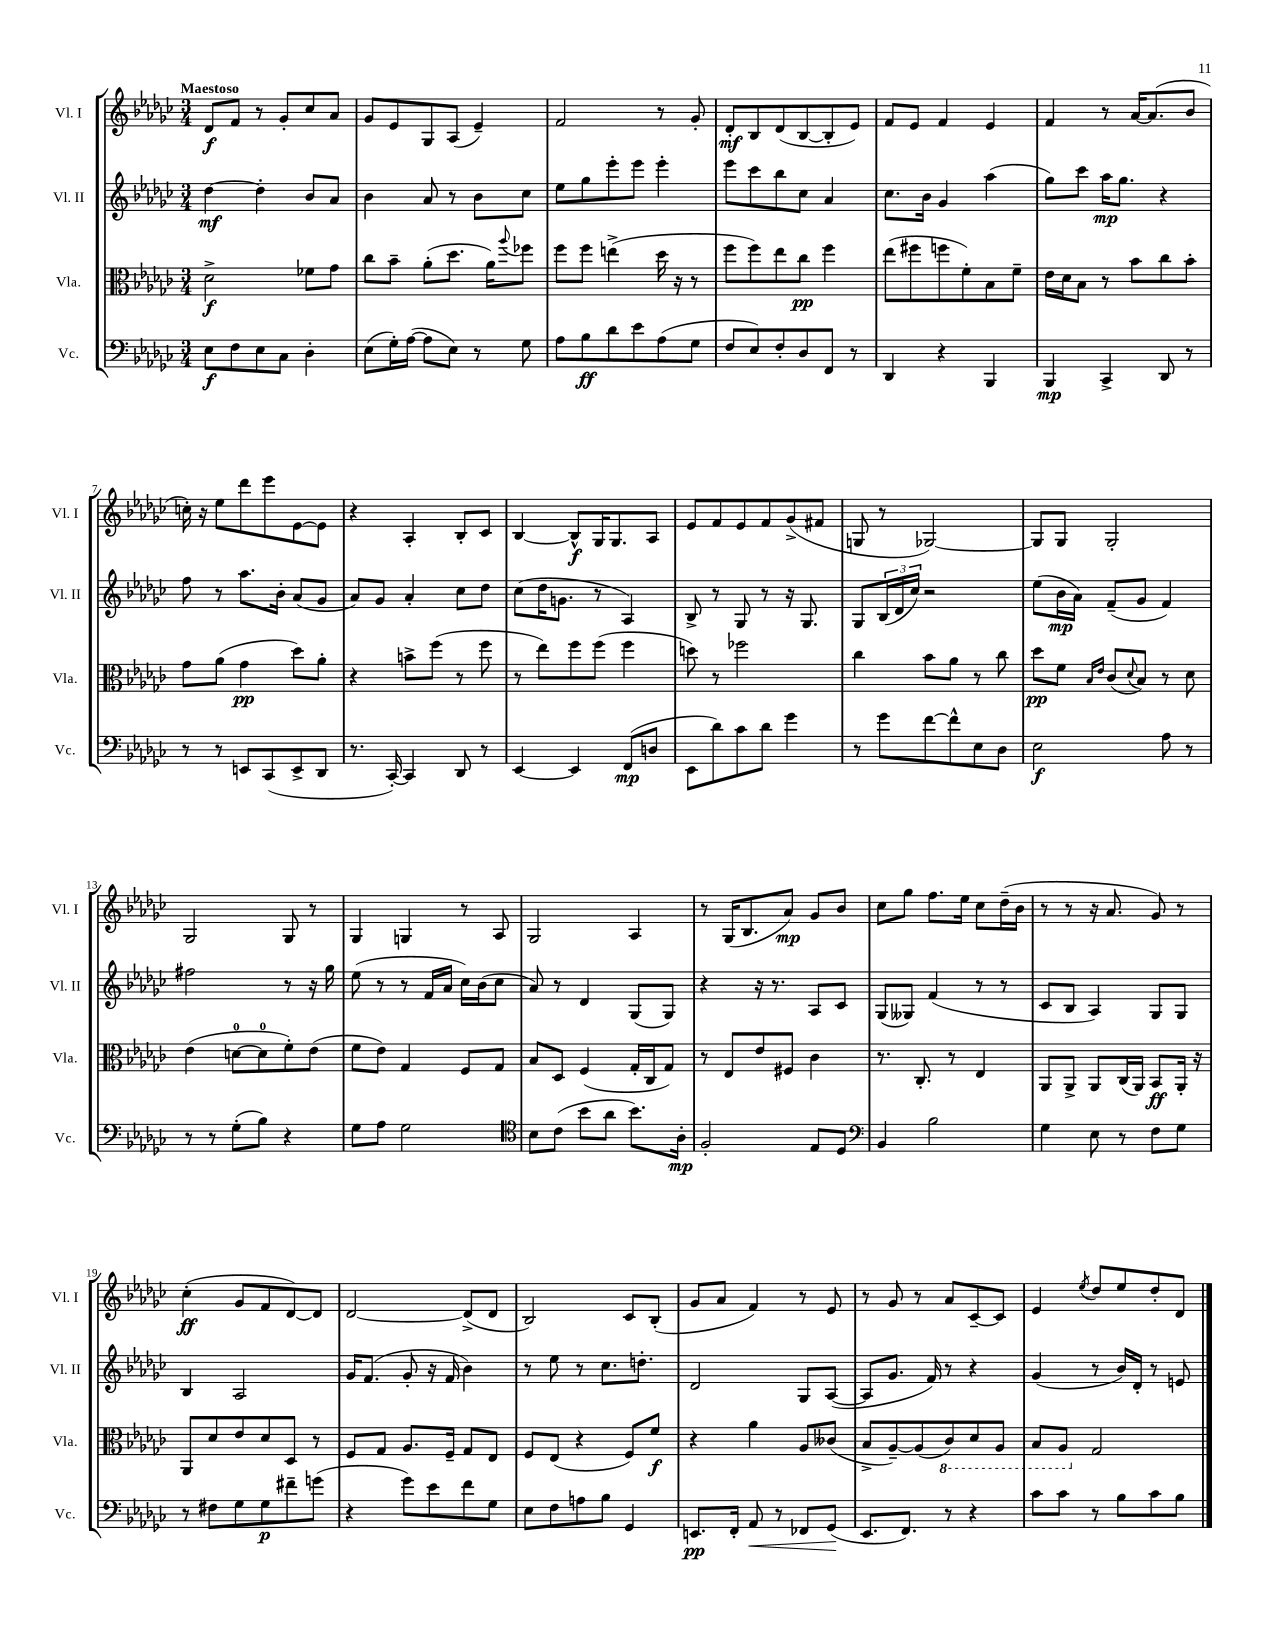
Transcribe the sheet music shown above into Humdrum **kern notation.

**kern	**kern	**kern	**kern
*staff4	*staff3	*staff2	*staff1
*clefF4	*clefC3	*clefG2	*clefG2
*k[b-e-a-d-g-c-]	*k[b-e-a-d-g-c-]	*k[b-e-a-d-g-c-]	*k[b-e-a-d-g-c-]
*M3/4	*M3/4	*M3/4	*M3/4
8E-	2d-^	[4dd-	8d-
8F	.	.	8f
8E-	.	4dd-']	8r
8C-	.	.	8g-'
4D-'	8f-	8b-	8cc-
.	8g-	8a-	8a-
=	=	=	=
(8E-	8cc-	4b-	8g-
16G-')	8b-~	.	8e-
([16A-	.	.	.
8A-]	(8a-'	8a-	8G-
8E-)	8.dd-	8r	(8A-
8r	.	8b-	4e-~)
.	16a-)	.	.
.	8qqaa-	.	.
8G-	8ff-	8cc-	.
=	=	=	=
8A-	8ff	8ee-	2f
8B-	8ff	8gg-	.
8d-	(4ee^	8eee-'	.
8e-	.	8eee-	.
(8A-	16dd-	4eee-'	8r
.	16r	.	.
8G-	8r	.	8g-'
=	=	=	=
8F	8ff	8eee-	8d-'
8E-)	8ff)	8ccc-	8B-
8F'	8ee-	8bb-	(8d-
8D-	8cc-	8cc-	[8B-
8FF	4ff	4a-	8B-']
8r	.	.	8e-)
=	=	=	=
4DD-	(8ee-	8.cc-	8f
.	8ff#	.	8e-
.	.	16b-	.
4r	8ff	4g-	4f
.	8f')	.	.
4BBB-	8B-	(4aa-	4e-
.	8f~	.	.
=	=	=	=
4BBB-	16e-	8gg-)	4f
.	16d-	.	.
.	8B-	8ccc-	.
4CC-^	8r	16aa-	8r
.	.	8.gg-	.
.	8b-	.	[16a-
.	.	.	(8.a-]
8DD-	8cc-	4r	.
8r	8b-'	.	8b-
=	=	=	=
8r	8g-	8ff	16cc')
.	.	.	16r
8r	(8a-	8r	8ee-
8EE	4g-	8.aa-	8ddd-
(8CC-	.	.	8eee-
.	.	16b-'	.
8EE^	8dd-)	(8a-	[8e-
8DD-	8a-'	8g-	8e-]
=	=	=	=
8.r	4r	8a-)	4r
.	.	8g-	.
[16CC-')	.	.	.
4CC-]	8b^	4a-'	4A-'
.	(8ff	.	.
8DD-	8r	8cc-	8B-'
8r	8ff	8dd-	8c-
=	=	=	=
[4EE-	8r	(8cc-	[4B-
.	8ee-)	16dd-	.
.	.	8.g	.
4EE-]	8ff	.	8B-^^]
.	(8ff	8r	16G-
.	.	.	8.G-
(8FF	4ff	4A-)	.
8D	.	.	8A-
=	=	=	=
8EE-	8dd)	8B-^	8e-
8d-)	8r	8r	8f
8c-	2ff-	8G-	8e-
8d-	.	8r	8f
4g-	.	16r	(8g-^
.	.	8.G-	.
.	.	.	8f#
=	=	=	=
8r	4cc-	8G-	8G
8g-	.	(24B-	8r
.	.	24d-	.
.	.	24cc-)	.
[8f	8b-	2r	[2G-)
8f^^]	8a-	.	.
8E-	8r	.	.
8D-	8cc-	.	.
=	=	=	=
2E-	8dd-	(8ee-	8G-]
.	8f	16b-	8G-
.	.	16a-)	.
.	16qqB-	.	.
.	16qqe-	.	.
.	(8c-	(8f~	2G-'
.	8qqd-	.	.
.	8B-)	8g-	.
8A-	8r	4f)	.
8r	8d-	.	.
=	=	=	=
8r	(4e-	2ff#	2G-
8r	.	.	.
(8G-'	[8d	.	.
8B-)	8d]	.	.
4r	8f')	8r	8G-
.	(8e-	16r	8r
.	.	16gg-	.
=	=	=	=
8G-	8f	(8ee-	4G-
8A-	8e-)	8r	.
2G-	4G-	8r	4G
.	.	16f	.
.	.	16a-	.
.	8F	16cc-)	8r
.	.	(16b-	.
.	8G-	8cc-	8A-
=	=	=	=
*clefC4	*	*	*
8B-	8B-	8a-)	2G-
(8c-	8D-	8r	.
8b-	(4F	4d-	.
8a-	.	.	.
8.b-)	16G-'	(8G-	4A-
.	16C-	.	.
.	8G-)	8G-)	.
16A-'	.	.	.
=	=	=	=
2F'	8r	4r	8r
.	8E-	.	(16G-
.	.	.	8.B-
.	8e-	16r	.
.	.	8.r	.
.	8F#	.	8a-)
8E-	4c-	8A-	8g-
8D-	.	8c-	8b-
=	=	=	=
*clefF4	*	*	*
4BB-	8.r	(8G-	8cc-
.	.	8G--)	8gg-
.	8.C-'	.	.
2B-	.	(4f	8.ff
.	8r	.	.
.	.	.	16ee-
.	4E-	8r	8cc-
.	.	8r	(16dd-~
.	.	.	16b-
=	=	=	=
4G-	8AA-	8c-	8r
.	8AA-^	8B-	8r
8E-	8AA-	4A-)	16r
.	.	.	8.a-
8r	(16C-	.	.
.	16AA-)	.	.
8F	8BB-	8G-	8g-)
8G-	16AA-'	8G-	8r
.	16r	.	.
=	=	=	=
8r	8AA-	4B-	(4cc-'
8F#	8d-	.	.
8G-	8e-	2A-	8g-
8G-	8d-	.	8f
8f#~	8D-	.	[8d-)
(8g	8r	.	8d-]
=	=	=	=
4r	8F	16g-	[2d-
.	.	(8.f	.
.	8G-	.	.
8g-)	8.A-	8g-'	.
8e-	.	16r	.
.	16F~	16f	.
8f	8G-	4b-)	(8d-^]
8G-	8E-	.	8d-
=	=	=	=
8E-	8F	8r	2B-)
8F	(8E-	8ee-	.
8A	4r	8r	.
8B-	.	8.cc-	.
4GG-	8F)	.	8c-
.	.	8.dd'	.
.	8f	.	(8B-'
=	=	=	=
8.EE	4r	2d-	8g-
.	.	.	8a-
16FF'	.	.	.
8AA-	4a-	.	4f)
8r	.	.	.
8FF-	8A-	8G-	8r
(8GG-	(8c--	([8A-	8e-
=	=	=	=
8.EE-	8B-^	8A-]	8r
.	[8A-~)	8.g-	8g-
8.FF)	.	.	.
.	(8A-]	.	8r
.	.	16f)	.
8r	8C-)	8r	8a-
4r	8D-	4r	[8c-~
.	8AA-	.	8c-]
=	=	=	=
8c-	8BB-	(4g-	4e-
8c-	8AA-	.	.
.	.	.	8qee-
8r	2G-	8r	8dd-
8B-	.	16b-)	8ee-
.	.	16d-'	.
8c-	.	8r	8dd-'
8B-	.	8e	8d-
==	==	==	==
*-	*-	*-	*-
